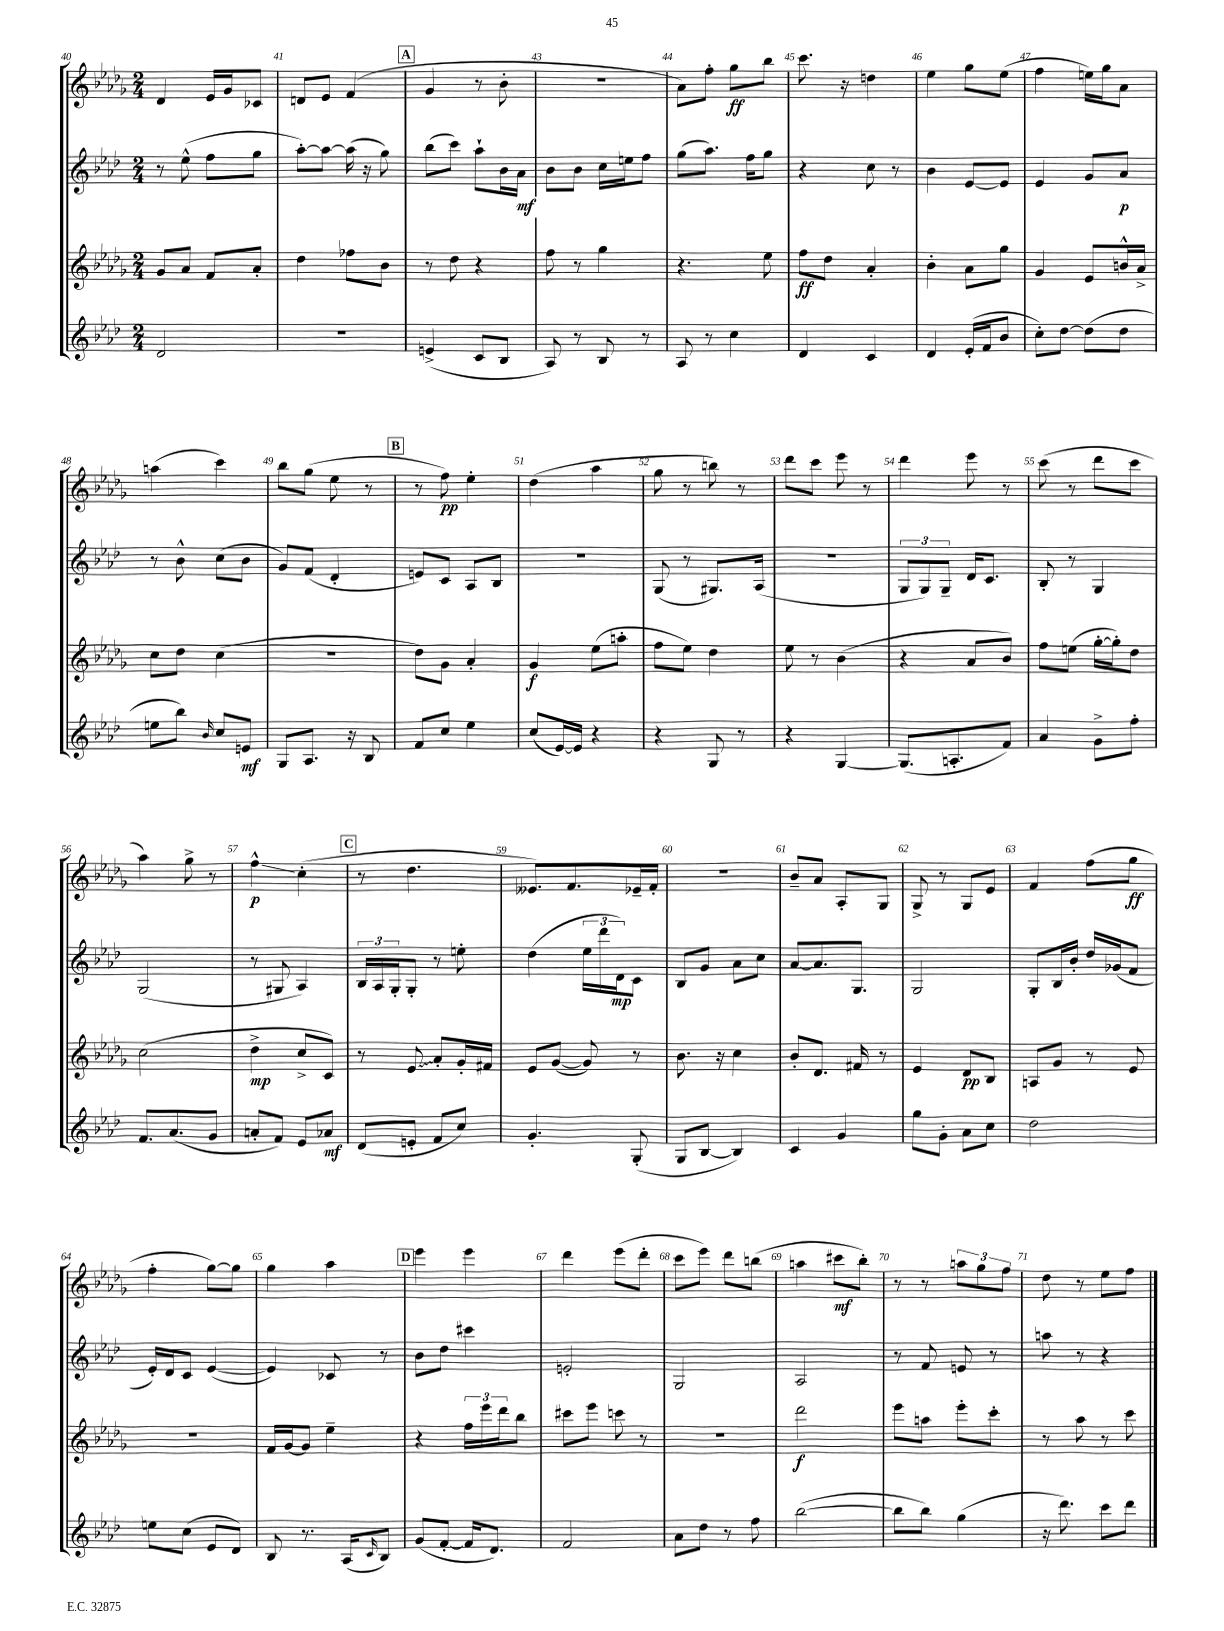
<<
\new StaffGroup <<
\new Staff = "s0" {
    \clef treble \key des \major \numericTimeSignature \time 2/4
    des'4 ees'16 ges'16 ces'8 |
    d'8 ees'8 f'4( |
    \mark \markup { \box "A" } ges'4 r8 bes'8-. |
    r2 |
    aes'8) f''8-. ges''8\ff bes''8 |
    c'''8. r16 d''4 |
    ees''4 ges''8 ees''8( |
    f''4 e''16) ges''16 aes'8 |
    a''4( c'''4) |
    bes''8 ges''8( ees''8 r8 |
    \mark \markup { \box "B" } r8 f''8\pp) ees''4-. |
    des''4( aes''4 |
    ges''8 r8 b''8) r8 |
    des'''8 c'''8 ees'''8 r8 |
    des'''4 ees'''8 r8 |
    c'''8( r8 des'''8 c'''8 |
    aes''4) ges''8-> r8 |
    f''4-^\glissando\p c''4-.( |
    \mark \markup { \box "C" } r8 des''4. |
    eeses'8.) f'8. ees'16-- f'16-. |
    R2 |
    bes'8-- aes'8 aes8-. ges8 |
    ges8-> r8 ges8 ees'8 |
    f'4 f''8( ges''8\ff |
    f''4-. ges''8~) ges''8 |
    ges''4 aes''4 |
    \mark \markup { \box "D" } ees'''4 ees'''4 |
    des'''4 ees'''8( des'''8-. |
    c'''8 ees'''8) des'''8 b''8( |
    a''4 cis'''8\mf bes''8-.) |
    r8 r8 \tuplet 3/2 { a''8 ges''8 f''8 } |
    des''8 r8 ees''8 f''8 \bar "|." |
}
\new Staff = "s1" {
    \clef treble \key aes \major \numericTimeSignature \time 2/4
    r8 ees''8-^( f''8 g''8 |
    aes''8~-.) aes''8~ aes''16( r16 g''8) |
    \mark \markup { \box "A" } bes''8( c'''8) aes''8-! bes'16 aes'16\mf |
    bes'8 bes'8 c''16 e''16 f''8 |
    g''8( aes''8.) f''16 g''8 |
    r4 c''8 r8 |
    bes'4 ees'8~ ees'8 |
    ees'4 g'8 aes'8\p |
    r8 bes'8-^ c''8( bes'8 |
    g'8) f'8( des'4-. |
    \mark \markup { \box "B" } e'8) c'8 aes8 bes8 |
    R2 |
    g8( r8 gis8.) aes16( |
    R2 |
    \tuplet 3/2 { g8 g8) g8-- } des'16 c'8. |
    bes8-. r8 g4 |
    g2( |
    r8 gis8 aes4) |
    \mark \markup { \box "C" } \tuplet 3/2 { bes16 aes16 g16-. } g8-. r8 e''8-. |
    des''4( \tuplet 3/2 { ees''16 des'''16 des'16\mp) } c'8 |
    bes8 g'8 aes'8 c''8 |
    aes'8~ aes'8. g8. |
    g2 |
    g8-. bes16 bes'16-. des''16 ges'16( f'8 |
    ees'16-.) des'16 c'8 ees'4~( |
    ees'4) ces'8 r8 |
    \mark \markup { \box "D" } bes'8 des''8 cis'''4 |
    e'2-. |
    g2 |
    aes2 |
    r8 f'8 e'8 r8 |
    a''8 r8 r4 \bar "|." |
}
\new Staff = "s2" {
    \clef treble \key des \major \numericTimeSignature \time 2/4
    ges'8 aes'8 f'8 aes'8-. |
    des''4 fes''8 bes'8 |
    \mark \markup { \box "A" } r8 des''8 r4 |
    f''8 r8 ges''4 |
    r4. ees''8 |
    f''8\ff des''8 aes'4-. |
    bes'4-. aes'8 ges''8 |
    ges'4 ees'8 b'16-^ aes'16-> |
    c''8 des''8 c''4( |
    R2 |
    \mark \markup { \box "B" } des''8) ges'8 aes'4-. |
    ges'4\f ees''8( a''8-. |
    f''8 ees''8) des''4 |
    ees''8 r8 bes'4( |
    r4 aes'8 bes'8) |
    f''8 e''8( ges''16~-. ges''16-.) des''8 |
    c''2( |
    des''4->\mp c''8-> c'8) |
    \mark \markup { \box "C" } r8 \once \override Glissando.style = #'zigzag ees'8\glissando aes'8-. ges'16-. fis'16 |
    ees'8 ges'8~( ges'8) r8 |
    bes'8. r16 c''4 |
    bes'8-. des'8. fis'16 r8 |
    ees'4 des'8\pp bes8 |
    a8 ges'8 r8 ees'8 |
    R2 |
    f'16 ges'16~ ges'8 ees''4-- |
    \mark \markup { \box "D" } r4 \tuplet 3/2 { f''16 ees'''16 des'''16 } bes''8 |
    cis'''8 ees'''8 c'''8 r8 |
    R2 |
    des'''2\f |
    ees'''8 a''8 ees'''8-. c'''8-. |
    r8 aes''8 r8 c'''8 \bar "|." |
}
\new Staff = "s3" {
    \clef treble \key aes \major \numericTimeSignature \time 2/4
    des'2 |
    R2 |
    \mark \markup { \box "A" } e'4->( c'8 bes8 |
    aes8) r8 bes8 r8 |
    aes8 r8 c''4 |
    des'4 c'4 |
    des'4 ees'16-.( f'16 bes'8 |
    c''8-.) des''8~ des''8( des''8 |
    e''8 bes''8) \grace { bes'16 } c''8 e'8\mf |
    g8 aes8. r16 bes8 |
    \mark \markup { \box "B" } f'8 c''8 ees''4 |
    c''8( ees'16~) ees'16 r4 |
    r4 g8 r8 |
    r4 g4~ |
    g8.( a8.-. f'8) |
    aes'4 g'8-> f''8-. |
    f'8. aes'8.( g'8 |
    a'8-. f'8) ees'8 aes'8\mf |
    \mark \markup { \box "C" } des'8( e'8-. f'8 c''8) |
    g'4.-. g8-.( |
    g8 bes8~ bes4) |
    c'4 g'4 |
    g''8 g'8-. aes'8 c''8 |
    des''2 |
    e''8 c''8( ees'8 des'8) |
    bes8 r8. aes16( \grace { c'16 } bes8) |
    \mark \markup { \box "D" } g'8( f'8~-. f'16 des'8.) |
    f'2 |
    aes'8 des''8 r8 f''8 |
    bes''2~( |
    bes''8 bes''8) g''4( |
    r16 des'''8.) c'''8 des'''8 \bar "|." |
}
>>
>>
\layout { \context { \Score currentBarNumber = #40 \override BarNumber.break-visibility = ##(#f #t #t) barNumberVisibility = #all-bar-numbers-visible } }
